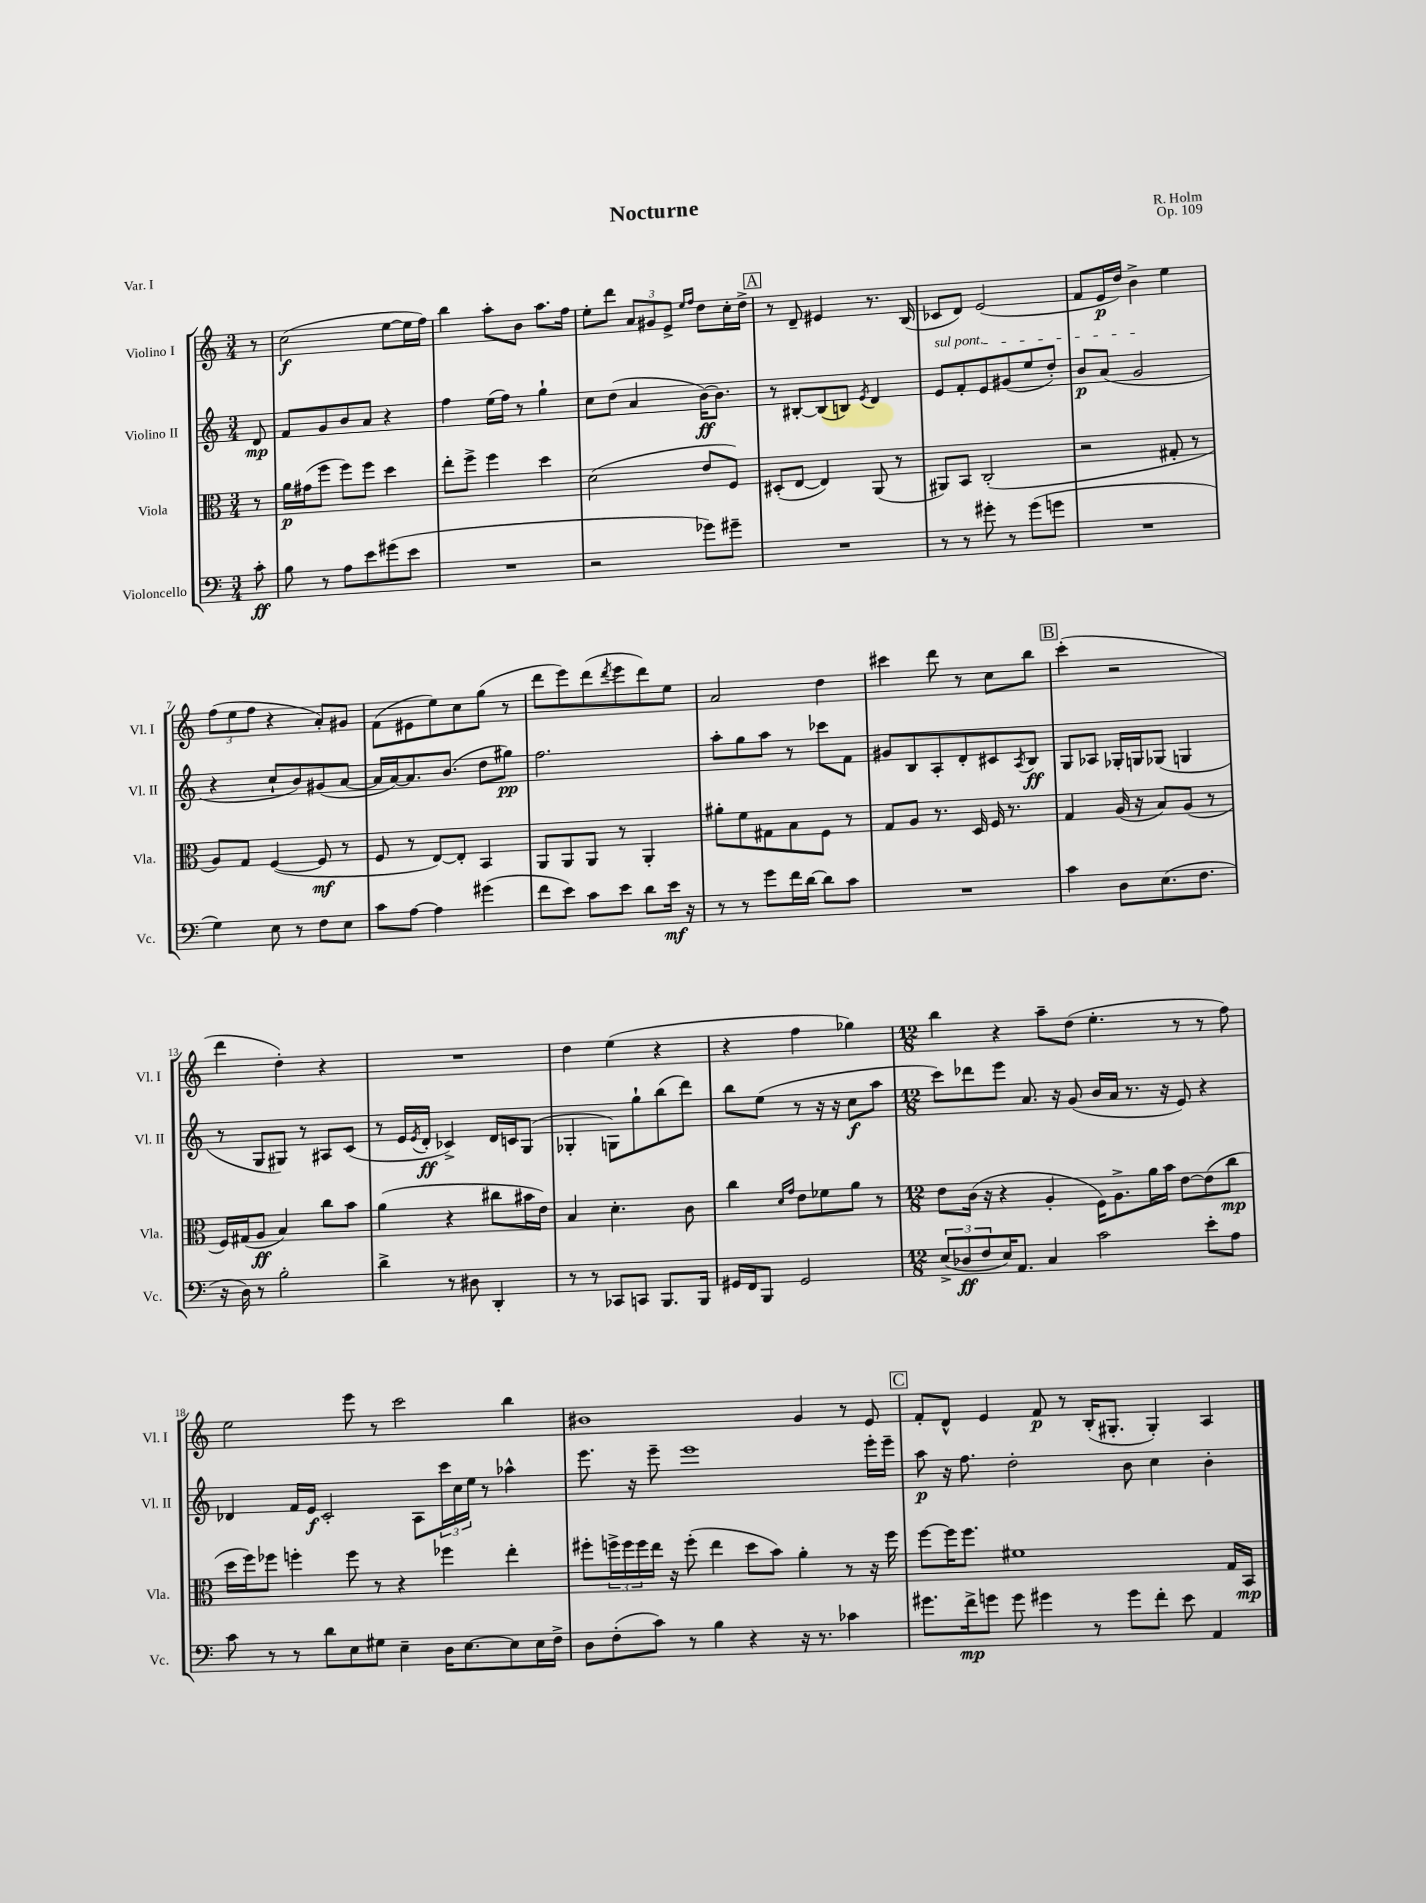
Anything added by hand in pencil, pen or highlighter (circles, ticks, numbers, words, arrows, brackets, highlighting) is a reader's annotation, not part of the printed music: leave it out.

**kern	**kern	**kern	**kern
*staff4	*staff3	*staff2	*staff1
*clefF4	*clefC3	*clefG2	*clefG2
*k[]	*k[]	*k[]	*k[]
*M3/4	*M3/4	*M3/4	*M3/4
8c'	8r	8d	8r
=	=	=	=
8B	16a	8f	(2cc
.	(16g#	.	.
8r	8ff	8g	.
8A	8ff)	8b	.
8e	8ff	8a	.
(8g#	4dd	4r	[8ee
8e	.	.	16ee]
.	.	.	16ff)
=	=	=	=
2.r	8ee'	4ff	4bb
.	8ff^	.	.
.	4ff	(16ee	8aa'
.	.	16ff)	.
.	.	8r	8b
.	4dd	4gg`	8.aa
.	.	.	16ff
=	=	=	=
2r	(2d	8cc	8ee'
.	.	(8dd	8ddd
.	.	4a	12a
.	.	.	12g#
.	.	.	12e^
.	.	.	16qqee
.	.	.	16qqff
8g-)	8e	[16b)	8dd
.	.	8.b]	.
8g#~	8F)	.	16cc'
.	.	.	16dd^
=	=	=	=
2.r	(8D#'	8r	8r
.	[8E	[8B#'	8d~
.	4E])	(8B#]	4e#
.	.	8B)	.
.	.	8qe	.
.	(8AA	4d	8.r
.	8r	.	.
.	.	.	(16B
=	=	=	=
8r	8AA#)	8e	8c-
8r	8BB	8f'	8d)
8g#'	(2C'	8e	(2e
8r	.	(8g#	.
(8g#	.	8ee	.
8g	.	8dd')	.
=	=	=	=
2.r	2r	8b	8f
.	.	(8a	16e
.	.	.	16dd)
.	.	2g	4b^
.	8G#'	.	4ee
.	8r	.	.
=	=	=	=
4G)	8A)	4r	(12ff
.	.	.	12ee
.	8G	.	.
.	.	.	12ff
8E	([4F	8cc`	4r
8r	.	8b)	.
8F	8F]	(8g#	8a')
8E	8r	[8a	8g#
=	=	=	=
8c	8F	16a]	(8f
.	.	[16a)	.
[8A	8r	8.a]	8e#
4A]	[8E)	.	8ee)
.	.	(8.b	.
.	8E']	.	8cc
(4g#	4BB	8dd	(8gg
.	.	8gg#)	8r
=	=	=	=
8f	8AA	2.ff	8ddd
8e)	8AA	.	8eee)
8c	8AA	.	(8ddd
.	.	.	8qddd
8e	8r	.	8eee
8d	4AA'	.	8ddd)
16e	.	.	8ee
16r	.	.	.
=	=	=	=
8r	8a#'	8aa'	2a
8r	8f	8gg	.
8g	8G#	8aa	.
16f	8B	8r	.
[16d	.	.	.
8d]	8F	8ccc-	4dd
8c	8r	8f	.
=	=	=	=
2.r	8G	8g#	4ccc#
.	8A	8B	.
.	8.r	8A'	8ddd
.	.	8d'	8r
.	16D	.	.
.	16F	8c#	8cc
.	8.r	.	.
.	.	8qA	.
.	.	8B	8bb
=	=	=	=
4c	4G	8G	(4ccc'
.	.	8A-	.
8D	(16A	16G-'	2r
.	16r	16G	.
(8.E	8B)	(8G-	.
.	(8A	4G	.
8.F	.	.	.
.	8r	.	.
=	=	=	=
16r	16F)	8r	4ddd
16D)	(16G#	.	.
8r	8A	8G	.
2B'	4B)	8G#)	4dd')
.	.	8r	.
.	8cc	8A#	4r
.	8b	(8c	.
=	=	=	=
4d^	(4a	8r	2.r
.	.	16e	.
.	.	8qe	.
.	.	16d'	.
8r	4r	4c-^)	.
8D#	.	.	.
4DD'	8cc#	16d	.
.	.	16c	.
.	16b#	(8G	.
.	16e)	.	.
=	=	=	=
8r	4B	4G-'	4dd
8r	.	.	.
8CC-	4.d'	8G)	(4ee
8CC	.	8gg`	.
8.BBB	.	(8bb	4r
.	8c	8ddd)	.
16BBB	.	.	.
=	=	=	=
16GG#	4cc	8bb	4r
16FF	.	.	.
8BBB	.	(8ee	.
.	16qqd	.	.
.	16qqg	.	.
2GG#	8e	8r	4ff
.	8f-	16r	.
.	.	16r	.
.	8a	8cc	4gg-)
.	8r	8aa	.
=	=	=	=
*M12/8	*M12/8	*M12/8	*M12/8
(12E^	8e	8ccc)	4bb
12D-	.	.	.
.	(16c	8ddd-	.
12F	.	.	.
.	16r	.	.
16E)	4r	8eee	4r
8.AA	.	.	.
.	.	8.a	.
4C	4A'	.	8aa~
.	.	16r	.
.	.	(8g	(8dd
2c	16F)	16b	4.ee'
.	8.A^	16a	.
.	.	8.r	.
.	16a	.	.
.	16b	16r	.
.	[8e	8e)	8r
8e'	(8e]	4r	8r
8A	8cc	.	8ff)
=	=	=	=
8c	16dd	4d-	2ee
.	16ff)	.	.
8r	8ff-	.	.
8r	4ff'	16f	.
.	.	16e	.
8d	.	2c'	.
8E	8ff	.	8eee
8G#	8r	.	8r
4E~	4r	.	2ccc
.	.	8A	.
16D	4ff-	24ccc	.
.	.	24cc	.
[8.E	.	.	.
.	.	24ee	.
.	.	8r	.
8E]	4ee'	4aa-^^	4bb
16E	.	.	.
16F^	.	.	.
=	=	=	=
8D	8ff#'	8.eee	1b#
(8F'	24ff^	.	.
.	24ff	.	.
.	.	16r	.
.	24ff	.	.
8c)	16ee	8eee~	.
.	16r	.	.
8r	(8ff'	1eee	.
4B	4ee	.	.
4r	8dd	.	.
.	8b)	.	.
16r	4a'	.	4g
8.r	.	.	.
4c-	8r	.	8r
.	16r	16eee'	8e
.	16ff	16eee~	.
=	=	=	=
8.g#	[8ff	8aa	8f'
.	16ff]	16r	8d^^
16f^	8.ff	8.ff	.
8g	.	.	4e
8g	1f#	2dd'	.
4g#	.	.	8f
.	.	.	8r
8r	.	.	(16B'
.	.	.	8.G#'
8g#	.	8b	.
8f'	.	4cc	4G#')
8e	.	.	.
4AA	.	4b'	4A
.	16G	.	.
.	16BB	.	.
==	==	==	==
*-	*-	*-	*-
